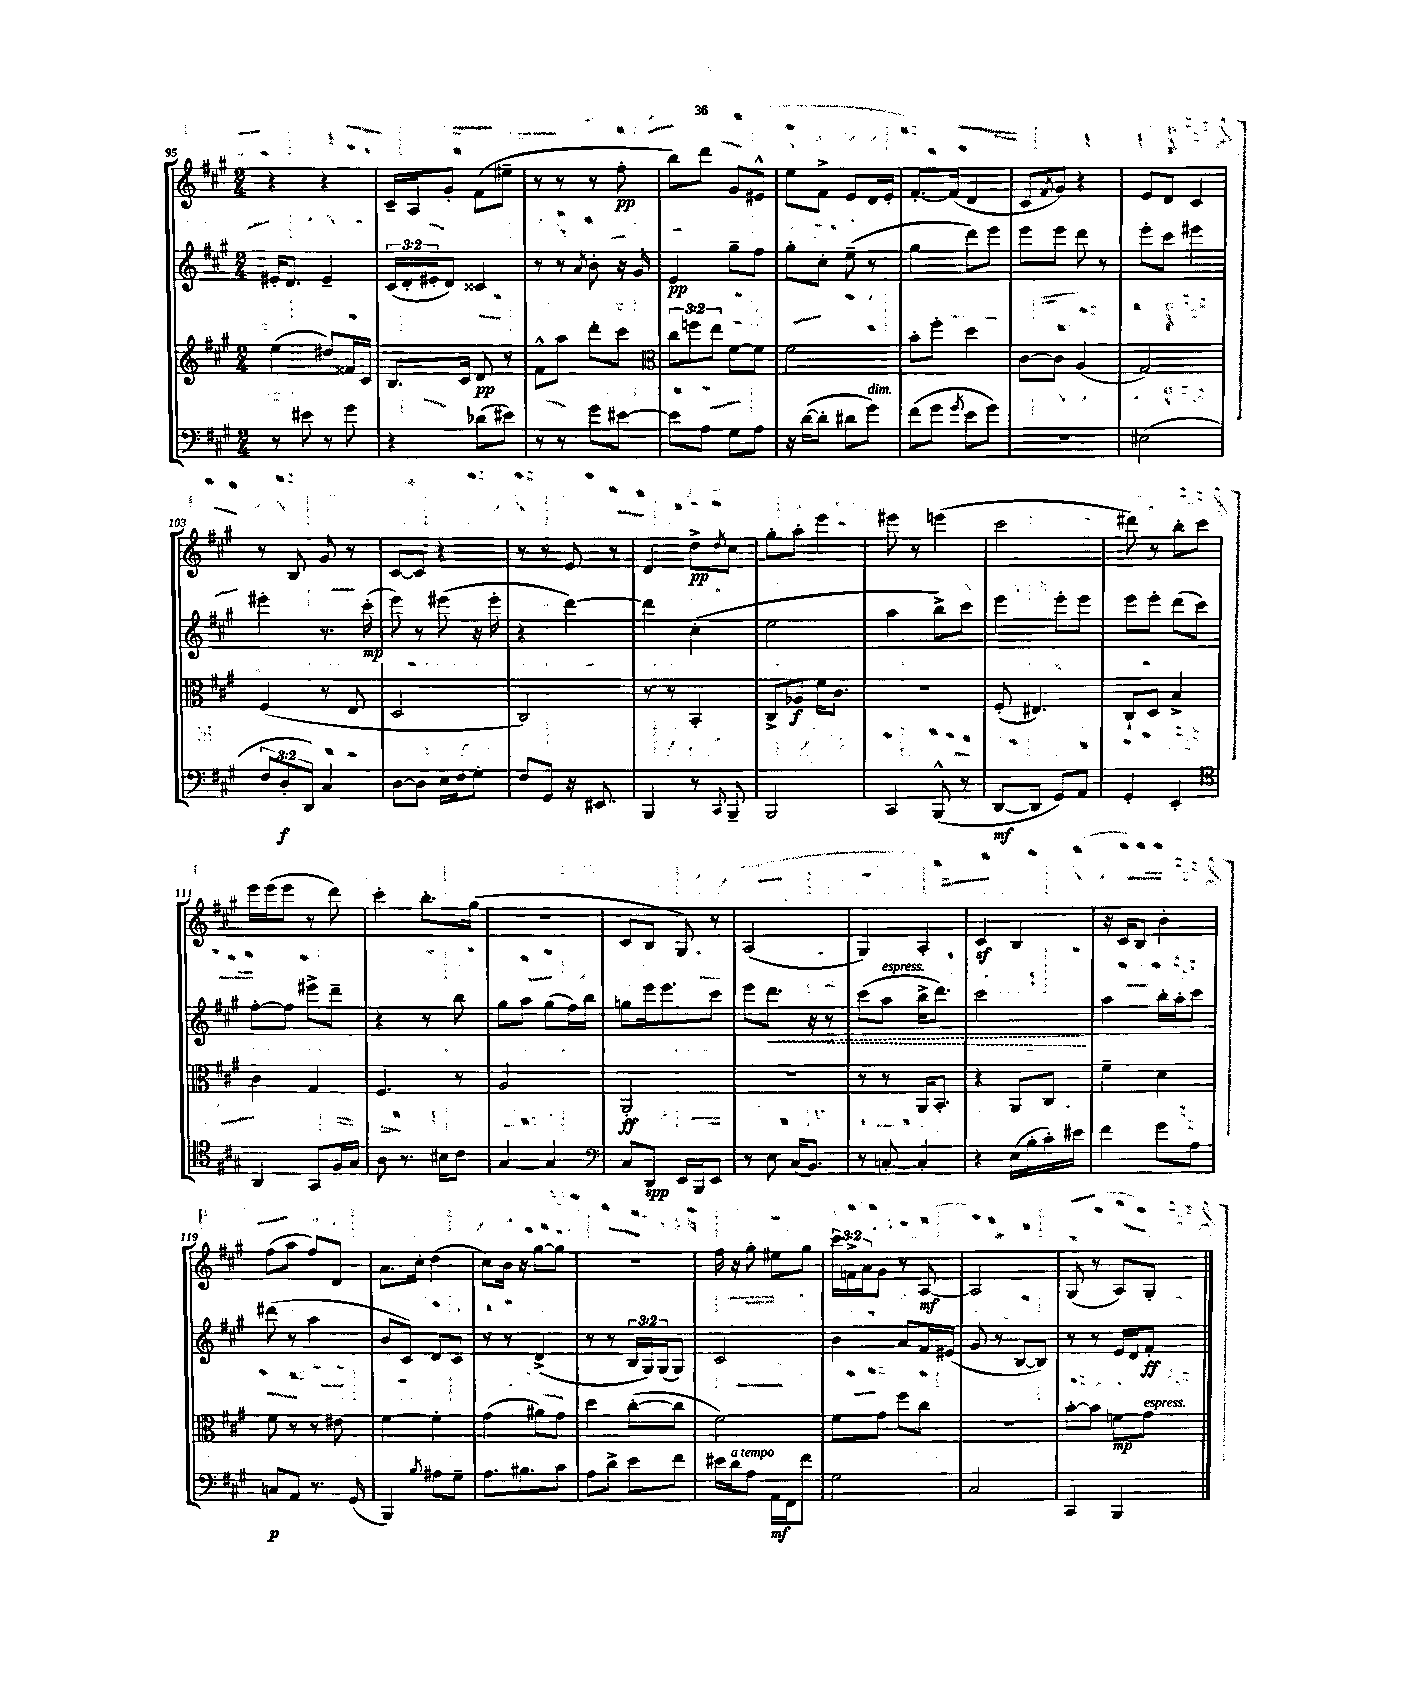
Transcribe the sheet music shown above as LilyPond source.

<<
\new StaffGroup <<
\new Staff = "s0" {
    \clef treble \key a \major \numericTimeSignature \time 2/4 \override Staff.TupletNumber.text = #tuplet-number::calc-fraction-text
    r4 r4 |
    cis'16-- a16 gis'8-. fis'8( eis''8-- |
    r8 r8 r8 fis''8-.\pp |
    b''8) d'''8 gis'8 eis'8-^ |
    e''8 fis'8-> e'8 d'16 e'16-. |
    fis'8.~-. fis'16( d'4 |
    cis'8 \acciaccatura { fis'8 } gis'8) r4 |
    e'8 d'8 cis'4 |
    r8 b8 gis'8 r8 |
    cis'8~ cis'8 r4 |
    r8 r8 e'8 r8 |
    d'4 d''8->\pp \acciaccatura { d''8 } cis''8 |
    gis''8-. a''8-. e'''4 |
    eis'''8 r8 e'''4( |
    cis'''2 |
    dis'''8) r8 b''8-. cis'''8 |
    e'''16 e'''16( e'''8 r8 d'''8) |
    cis'''4-. b''8.-. gis''16( |
    R2 |
    cis'8 b8 gis8) r8 |
    a2( |
    gis4) a4-. |
    cis'4\sf b4 |
    r16 cis'16 b8 b'4-. |
    fis''8( a''8 fis''8) d'8 |
    a'8. cis''16-. d''4( |
    cis''8) b'16 r16 gis''8~ gis''8 |
    R2 |
    fis''16 r16 gis''8-. eis''8 gis''8 |
    \tuplet 3/2 { cis'''16 f'16-> a'16 } gis'8 r8 a8~\mf |
    a2 |
    gis8( r8 a8) gis8-. \bar "|." |
}
\new Staff = "s1" {
    \clef treble \key a \major \numericTimeSignature \time 2/4 \override Staff.TupletNumber.text = #tuplet-number::calc-fraction-text
    eis'16-. d'8. eis'4-- |
    \tuplet 3/2 { cis'16( d'16-. eis'16-. } d'8) cisis'4 |
    r8 r8 \acciaccatura { a'8 } b'8-. r16 gis'16 |
    e'4\pp gis''8-- fis''8 |
    gis''8-. cis''8-. e''8--( r8 |
    gis''4 d'''8) e'''8 |
    e'''8 e'''8 d'''8 r8 |
    e'''8-. cis'''8 eis'''4 |
    eis'''4-. r8. cis'''16-.\mp( |
    e'''8) r8 eis'''8( r16 eis'''16-. |
    r4 d'''4~) |
    d'''4 cis''4-.( |
    e''2 |
    a''4 b''8->) cis'''8 |
    e'''4 e'''8-. e'''8 |
    e'''8 e'''8-. d'''8( cis'''8) |
    fis''8~-. fis''8 eis'''8-> d'''8-- |
    r4 r8 b''8 |
    gis''8 a''8 gis''8( fis''16) b''16 |
    g''8 e'''16 e'''8. cis'''8 |
    e'''8 \once \override Hairpin.style = #'dashed-line d'''8.\< r16 r8 |
    cis'''8( a''8^\markup { \italic "espress." } b''16-> d'''8.) |
    cis'''2\! |
    a''4 b''16-. a''16-. cis'''8 |
    dis'''8( r8 a''4 |
    b'8 cis'8) d'8 cis'8 |
    r8 r8 d'4->( |
    r8 r8 \tuplet 3/2 { b16 gis16) gis16( } gis8) |
    cis'2 |
    b'4 a'8 fis'16 eis'16( |
    gis'8 r8 b8~ b8) |
    r8 r8 e'16 d'16 fis'8-.\ff \bar "|." |
}
\new Staff = "s2" {
    \clef treble \key a \major \numericTimeSignature \time 2/4 \override Staff.TupletNumber.text = #tuplet-number::calc-fraction-text
    e''4( dis''8) fisis'16 cis'16 |
    b8. cis'16 d'8\pp r8 |
    fis'8-^ a''8 d'''8-. cis'''8 |
    \clef alto \tuplet 3/2 { cis''8 f''8 e''8 } fis'8~ fis'8 |
    fis'2 |
    b'8-. fis''8-. d''4 |
    cis'8~ cis'8 a4( |
    gis2) |
    fis4( r8 e8 |
    d2 |
    cis2) |
    r8 r8 b,4-. |
    cis8-> aes8\f fis'16 cis'8. |
    R2 |
    fis8-.( eis4.) |
    cis8-! d8 b4-> |
    cis'4 gis4 |
    fis4. r8 |
    a2 |
    a,2-.\ff |
    R2 |
    r8 r8 a,16 b,8.-. |
    r4 a,8 cis8 |
    fis'4-- d'4 |
    fis'8 r8 r8 eis'8 |
    fis'4~ fis'4-. |
    gis'4( ais'8) gis'8 |
    d''4 cis''8~-.( cis''8 |
    fis'2) |
    fis'8 gis'8 fis''8 cis''8 |
    R2 |
    b'8~-. b'8 f'8\mp gis'8^\markup { \italic "espress." } \bar "|." |
}
\new Staff = "s3" {
    \clef bass \key a \major \numericTimeSignature \time 2/4 \override Staff.TupletNumber.text = #tuplet-number::calc-fraction-text
    r8 eis'8 r8 gis'8 |
    r4 des'8( eis'8) |
    r8 r8 gis'8 eis'8~ |
    eis'8 a8 gis8 a8 |
    r16 d'16~( d'8-. dis'8 gis'8^\markup { \italic "dim." }) |
    fis'8( gis'8 \acciaccatura { gis'8 } e'8 gis'8) |
    R2 |
    eis2( |
    \tuplet 3/2 { fis8 d8-.\f d,8) } cis4 |
    d8~ d8 e16 fis16 gis8-. |
    fis8 gis,8 r16 eis,8. |
    b,,4 r8 \appoggiatura { cis,8 } b,,8-- |
    b,,2 |
    cis,4 b,,8-^( r8 |
    d,8~\mf d,8 gis,8) a,8 |
    gis,4-. e,4-. |
    \clef tenor a,4 gis,8 fis16 gis16 |
    a8 r8. bis16 cis'8 |
    gis4~ gis4 |
    \clef bass cis8 d,8\spp e,16 b,,16 e,8 |
    r8 e8 cis16( b,8.) |
    r8 c8~-. c4-. |
    r4 e16( b16-. cis'16-.) eis'16 |
    fis'4 gis'8 a8 |
    c8\p a,8 r8. gis,16( |
    b,,4) \acciaccatura { b8 } ais8 gis8-- |
    a8. bis8. cis'8 |
    a8 d'8-> e'8 fis'8 |
    eis'16 d'16^\markup { \italic "a tempo" } a8 a,16\mf fis,16 fis'8 |
    gis2 |
    cis2 |
    cis,4 b,,4 \bar "|." |
}
>>
>>
\layout { \context { \Score currentBarNumber = #95 } }
